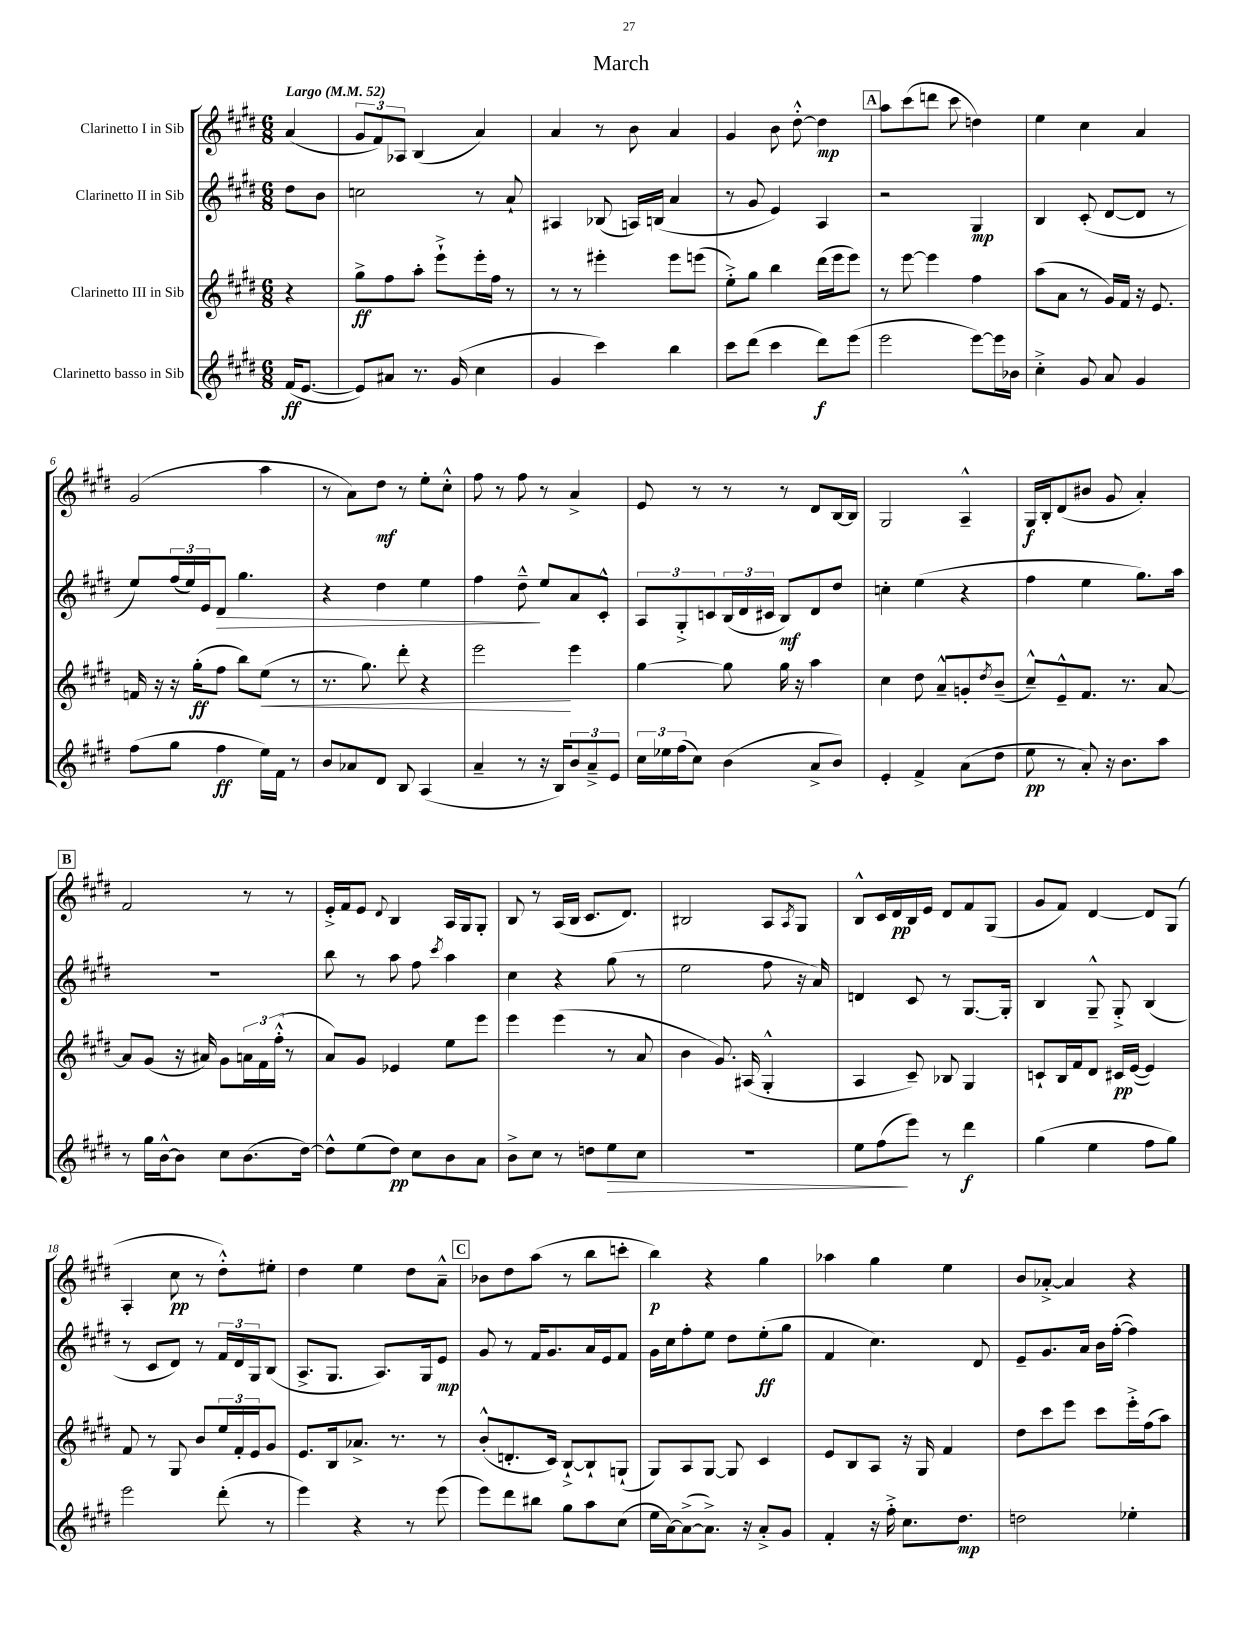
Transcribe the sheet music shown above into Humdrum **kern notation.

**kern	**dynam	**kern	**dynam	**kern	**dynam	**kern	**dynam
*part4	*part4	*part3	*part3	*part2	*part2	*part1	*part1
*staff4	*staff4	*staff3	*staff3	*staff2	*staff2	*staff1	*staff1
*I"Clarinetto basso in Sib	*	*I"Clarinetto III in Sib	*	*I"Clarinetto II in Sib	*	*I"Clarinetto I in Sib	*
*clefG2	*	*clefG2	*	*clefG2	*	*clefG2	*
*k[f#c#g#d#]	*	*k[f#c#g#d#]	*	*k[f#c#g#d#]	*	*k[f#c#g#d#]	*
*M6/8	*	*M6/8	*	*M6/8	*	*M6/8	*
*MM52	*	*MM52	*	*MM52	*	*MM52	*
=	=	=	=	=	=	=	=
!	!	!	!	!	!	!LO:TX:a:B:t=Largo	!
(16f#/KL	ff	4r	.	8dd#\L	.	(4a/	.
[8.e/J	.	.	.	.	.	.	.
.	.	.	.	8b\J	.	.	.
=1	=1	=1	=1	=1	=1	=1	=1
8e/L])	.	8gg#^\L	ff	2ccn\	.	12g#/L	.
.	.	.	.	.	.	12f#/)	.
8a#X/J	.	8ff#\	.	.	.	.	.
.	.	.	.	.	.	12A-X/J	.
8.r	.	8aa'\J	.	.	.	(4B/	.
.	.	8eee`^\L	.	.	.	.	.
(16g#/	.	.	.	.	.	.	.
4cc#\	.	16eee'\L	.	8r	.	4a/)	.
.	.	16ff#\JJ	.	.	.	.	.
.	.	8r	.	8a`/	.	.	.
=2	=2	=2	=2	=2	=2	=2	=2
4g#/	.	8r	.	4A#X/	.	4a/	.
.	.	8r	.	.	.	.	.
4ccc#\)	.	4eee#X'\	.	(8B-X/	.	8r	.
.	.	.	.	16An/LL)	.	8b\	.
.	.	.	.	(16Bn/JJ	.	.	.
4bb\	.	8eee#\L	.	4a/	.	4a/	.
.	.	(8eeen\J	.	.	.	.	.
=3	=3	=3	=3	=3	=3	=3	=3
8ccc#\L	.	8ee'^\L)	.	8r	.	4g#/	.
(8ddd#\J	.	8gg#\J	.	8g#/	.	.	.
4ccc#\	.	4bb\	.	4e/)	.	8b\	.
.	.	.	.	.	.	[8dd#'^^\	.
8ddd#\L)	f	(16ddd#\LL	.	4A/	.	4dd#\]	mp
.	.	16eee\J	.	.	.	.	.
(8eee\J	.	8eee\J)	.	.	.	.	.
!!LO:REH:place=s1:t=A
=4	=4	=4	=4	=4	=4	=4	=4
2eee\	.	8r	.	2r	.	8aa\L	.
.	.	[8eee\	.	.	.	(8ccc#\	.
.	.	4eee\]	.	.	.	8dddn\J	.
.	.	.	.	.	.	8ccc#\	.
[8eee\L)	.	4ff#\	.	4G#/	mp	4ddn\)	.
16eee\L]	.	.	.	.	.	.	.
16b-X\JJ	.	.	.	.	.	.	.
=5	=5	=5	=5	=5	=5	=5	=5
4cc#'^\	.	(8aa\L	.	4B/	.	4ee\	.
.	.	8a\J	.	.	.	.	.
8g#/	.	8r	.	(8c#'/	.	4cc#\	.
8a/	.	16g#/LL)	.	[8d#/L	.	.	.
.	.	16f#/JJ	.	.	.	.	.
4g#/	.	16r	.	8d#/J]	.	4a/	.
.	.	8.e/	.	.	.	.	.
.	.	.	.	8r	.	.	.
!!LO:LB:g=z
=6	=6	=6	=6	=6	=6	=6	=6
(8ff#\L	.	16fn/	.	8ee/L)	.	(2g#/	.
.	.	16r	.	.	.	.	.
8gg#\J	.	16r	.	(24ff#/L	.	.	.
.	.	.	.	24ee/)	.	.	.
.	.	(16gg#'\KL	ff	.	.	.	.
.	.	.	.	24e/J	.	.	.
!	!	!	!	!	!LO:HP:b	!	!
4ff#\	ff	8ff#\J	.	8d#/J	>	.	.
.	.	8bb\L)	.	4.gg#\	.	.	.
!	!	!	!LO:HP:b	!	!	!	!
16ee\LL)	.	(8ee\J	<	.	.	4aa\	.
16f#\JJ	.	.	.	.	.	.	.
8r	.	8r	.	.	.	.	.
=7	=7	=7	=7	=7	=7	=7	=7
8b/L	.	8.r	.	4r	.	8r	.
8a-X/	.	.	.	.	.	8a\L)	.
.	.	8.gg#\)	.	.	.	.	.
8d#/J	.	.	.	4dd#\	.	8dd#\J	mf
8B/	.	8ddd#'\	.	.	.	8r	.
(4A/	.	4r	.	4ee\	.	8ee'\L	.
.	.	.	.	.	.	8cc#'^^\J	.
=8	=8	=8	=8	=8	=8	=8	=8
4a~/	.	2eee\	.	4ff#\	.	8ff#\	.
.	.	.	.	.	.	8r	.
8r	.	.	.	8dd#~^^\	.	8ff#\	.
16r	.	.	.	8ee/L	]	8r	.
16B/KL)	.	.	.	.	.	.	.
12b/	.	4eee\	[	8a/	.	4a^/	.
12a~^/	.	.	.	.	.	.	.
.	.	.	.	8c#'^^/J	.	.	.
12e/J	.	.	.	.	.	.	.
=9	=9	=9	=9	=9	=9	=9	=9
24cc#\LL	.	[4gg#\	.	12A/L	.	8e/	.
24ee-X\	.	.	.	.	.	.	.
(24ff#\J	.	.	.	12G#'^/	.	.	.
8cc#\J)	.	.	.	.	.	8r	.
.	.	.	.	12cn/	.	.	.
(4b\	.	8gg#\]	.	(24B/L	.	8r	.
.	.	.	.	24d#/	.	.	.
.	.	.	.	24c#X/JJ	.	.	.
.	.	16gg#\	.	8B/L)	mf	8r	.
.	.	16r	.	.	.	.	.
8a^/L	.	4aa\	.	8d#/	.	8d#/L	.
8b/J)	.	.	.	8dd#/J	.	[16B/L	.
.	.	.	.	.	.	16B/JJ]	.
=10	=10	=10	=10	=10	=10	=10	=10
4e'/	.	4cc#\	.	4ccn'\	.	2G#/	.
4f#^/	.	8dd#\	.	(4ee\	.	.	.
.	.	8a~^^/L	.	.	.	.	.
(8a\L	.	8gn'/	.	4r	.	4A~^^/	.
.	.	8qdd#/	.	.	.	.	.
8dd#\J	.	(8b~/J	.	.	.	.	.
=11	=11	=11	=11	=11	=11	=11	=11
8ee\	pp	8cc#~^^/L)	.	4ff#\	.	16G#/LL	f
.	.	.	.	.	.	16B'/J	.
8r	.	8e~^^/	.	.	.	(8d#/	.
8a'/)	.	8.f#/J	.	4ee\	.	8b#X/J	.
16r	.	.	.	.	.	8g#/	.
8.b\L	.	8.r	.	.	.	.	.
.	.	.	.	8.gg#\L)	.	4a'/)	.
8aa\J	.	[8a/	.	.	.	.	.
.	.	.	.	16aa\Jk	.	.	.
!!LO:LB:g=z
!!LO:REH:place=s1:t=B
=12	=12	=12	=12	=12	=12	=12	=12
8r	.	8a/L]	.	2.r	.	2f#/	.
16gg#\LL	.	(8g#/J	.	.	.	.	.
[16b^^\J	.	.	.	.	.	.	.
8b\J]	.	16r	.	.	.	.	.
.	.	16a#X/)	.	.	.	.	.
8cc#\L	.	8g#\L	.	.	.	.	.
(8.b\	.	24an\L	.	.	.	8r	.
.	.	24f#\	.	.	.	.	.
.	.	(24ff#'^^\JJ	.	.	.	.	.
.	.	8r	.	.	.	8r	.
[16dd#\Jk)	.	.	.	.	.	.	.
=13	=13	=13	=13	=13	=13	=13	=13
8dd#^^\L]	.	8a/L)	.	8bb\	.	16e'^/LL	.
.	.	.	.	.	.	16f#/J	.
(8ee\	.	8g#/J	.	8r	.	8e/J	.
.	.	.	.	.	.	8qqd#/	.
8dd#\J)	pp	4e-X/	.	8aa\	.	4B/	.
8cc#\L	.	.	.	8ff#\	.	.	.
.	.	.	.	8qccc#/	.	.	.
8b\	.	8ee\L	.	4aa\	.	16A/LL	.
.	.	.	.	.	.	16G#/J	.
8a\J	.	8eee\J	.	.	.	8G#'/J	.
=14	=14	=14	=14	=14	=14	=14	=14
8b^\L	.	4eee\	.	4cc#\	.	8B/	.
8cc#\J	.	.	.	.	.	8r	.
8r	.	(4eee\	.	4r	.	(16A/LL	.
.	.	.	.	.	.	16B/JJ	.
8ddn\L	.	.	.	.	.	8.c#/L	.
!	!LO:HP:b	!	!	!	!	!	!
8ee\	>	8r	.	(8gg#\	.	.	.
.	.	.	.	.	.	8.d#/J)	.
8cc#\J	.	8a/	.	8r	.	.	.
=15	=15	=15	=15	=15	=15	=15	=15
2.r	.	4b\	.	2ee\	.	2B#X/	.
.	.	8.g#/)	.	.	.	.	.
.	.	(16A#X/	.	.	.	.	.
.	.	4G#'^^/	.	8ff#\	.	8A/L	.
.	.	.	.	.	.	8qA/	.
.	.	.	.	16r	.	8G#/J	.
.	.	.	.	16a/)	.	.	.
=16	=16	=16	=16	=16	=16	=16	=16
8ee\L	.	4A/	.	4dn/	.	8B^^/L	.
(8ff#\	.	.	.	.	.	16c#/L	.
.	.	.	.	.	.	16d#/	pp
8eee\J)	]	8c#~/)	.	8c#/	.	16B/	.
.	.	.	.	.	.	16e/JJ	.
8r	.	8B-X/	.	8r	.	8d#/L	.
4ddd#\	f	4G#/	.	[8.G#/L	.	8f#/	.
.	.	.	.	.	.	(8G#/J	.
.	.	.	.	16G#'/Jk]	.	.	.
=17	=17	=17	=17	=17	=17	=17	=17
(4gg#\	.	8cn`/L	.	4B/	.	8g#/L	.
.	.	16B/L	.	.	.	8f#/J)	.
.	.	16f#/J	.	.	.	.	.
4ee\	.	8d#/J	.	8G#~^^/	.	[4d#/	.
.	.	16c#X/LL	pp	8G#'^/	.	.	.
.	.	([16e/JJ	.	.	.	.	.
8ff#\L	.	4e/])	.	(4B/	.	8d#/L]	.
8gg#\J)	.	.	.	.	.	(8G#/J	.
!!LO:LB:g=z
=18	=18	=18	=18	=18	=18	=18	=18
2eee\	.	8f#/	.	8r	.	4A'/	.
.	.	8r	.	8c#/L	.	.	.
.	.	8G#/	.	8d#/J)	.	8cc#\	pp
.	.	8b/L	.	8r	.	8r	.
(8ddd#'\	.	24ee/L	.	24f#/LL	.	8dd#'^^\L)	.
.	.	24f#'/	.	24d#/	.	.	.
.	.	24e/J	.	24G#/J	.	.	.
8r	.	8g#/J	.	(8B/J	.	8ee#X'\J	.
=19	=19	=19	=19	=19	=19	=19	=19
4eee\)	.	8.e/L	.	8.A^/L	.	4dd#\	.
.	.	16B/k	.	8.G#/J	.	.	.
4r	.	8.a-X^/J	.	.	.	4ee\	.
.	.	.	.	8.A/L)	.	.	.
.	.	8.r	.	.	.	.	.
8r	.	.	.	.	.	8dd#\L	.
.	.	.	.	16G#/k	.	.	.
(8eee\	.	8r	.	8e/J	mp	8a~^^\J	.
!!LO:REH:place=s1:t=C
=20	=20	=20	=20	=20	=20	=20	=20
8eee\L)	.	(8b'^^/L	.	8g#/	.	8b-X\L	.
8ddd#\	.	8.dn'/	.	8r	.	8dd#\	.
8bb#X\J	.	.	.	16f#/KL	.	(8aa\J	.
.	.	16c#/Jk)	.	8.g#/	.	.	.
8gg#\L	.	[8B`^/L	.	.	.	8r	.
8aa\	.	8B`/]	.	16a/L	.	8bb\L	.
.	.	.	.	16e/J	.	.	.
(8cc#\J	.	(8Gn`/J	.	8f#/J	.	8cccn'\J	.
=21	=21	=21	=21	=21	=21	=21	=21
16ee\LL	.	8G#/L)	.	16g#\LL	.	4bb\)	p
[16a\J)	.	.	.	16cc#\J	.	.	.
(8a^\_	.	8A/	.	8ff#'\	.	.	.
8.a^\J])	.	[8G#/J	.	8ee\J	.	4r	.
.	.	8G#/]	.	8dd#\L	.	.	.
16r	.	.	.	.	.	.	.
8a'^/L	.	4c#/	.	(8ee'\	ff	4gg#\	.
8g#/J	.	.	.	8gg#\J	.	.	.
=22	=22	=22	=22	=22	=22	=22	=22
4f#'/	.	8e/L	.	4f#/	.	4aa-X\	.
.	.	8B/	.	.	.	.	.
16r	.	8A/J	.	4.cc#\)	.	4gg#\	.
16ff#'^\	.	.	.	.	.	.	.
8.cc#\L	.	16r	.	.	.	.	.
.	.	16G#/	.	.	.	.	.
.	.	4f#/	.	.	.	4ee\	.
8.dd#\J	mp	.	.	.	.	.	.
.	.	.	.	8d#/	.	.	.
=23	=23	=23	=23	=23	=23	=23	=23
2ddn\	.	8dd#\L	.	8e~/L	.	8b/L	.
.	.	8ccc#\	.	8.g#/	.	[8a-X'^/J	.
.	.	8eee\J	.	.	.	4a-/]	.
.	.	.	.	16a/Jk	.	.	.
.	.	8ccc#\L	.	16b\LL	.	.	.
.	.	.	.	([16ff#'\JJ	.	.	.
4ee-X'\	.	16eee'^\L	.	4ff#\])	.	4r	.
.	.	(16ff#\J	.	.	.	.	.
.	.	8aa\J)	.	.	.	.	.
==	==	==	==	==	==	==	==
*-	*-	*-	*-	*-	*-	*-	*-
